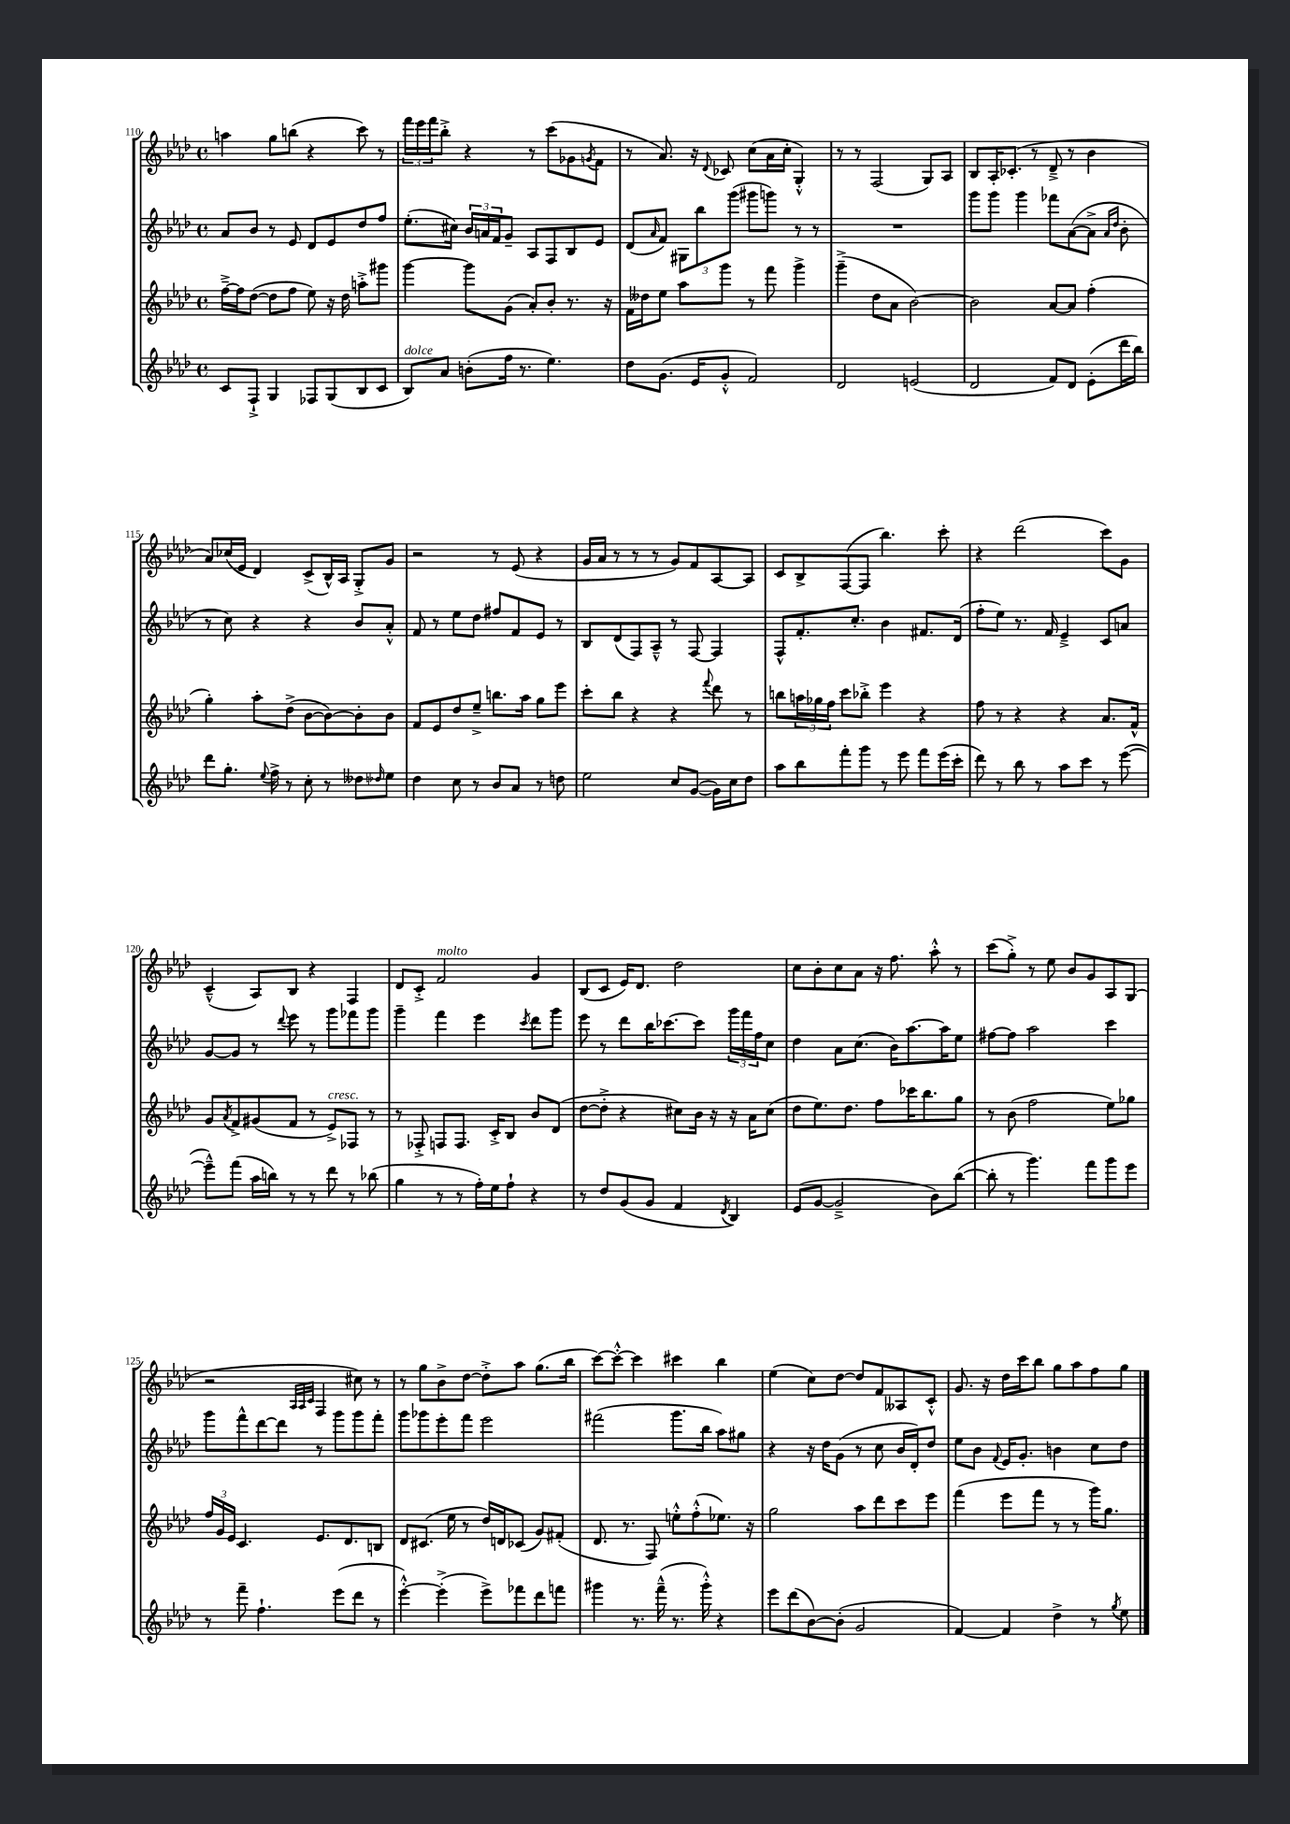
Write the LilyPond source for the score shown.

<<
\new StaffGroup <<
\new Staff = "s0" {
    \clef treble \key aes \major \defaultTimeSignature \time 4/4
    a''4 g''8 b''8( r4 c'''8) r8 |
    \tuplet 3/2 { f'''16 ees'''16 f'''16 } bes''8-.-> r4 r8 c'''8( ges'8 \acciaccatura { g'8 } f'8 |
    r8 aes'8.) r16 \appoggiatura { des'8 } ces'8 c''8( aes'16 c''16-. g4-.-^) |
    r8 r8 f2( g8) aes8 |
    bes8 aes16-. ces'8.-.( r8 des'8---> r8 bes'4 |
    aes'8) ces''16( ees'16 des'4) c'8->( bes16-^) aes16 g8-.-> g'8 |
    r2 r8 ees'8( r4 |
    g'16 aes'16 r8 r8 r8 g'8) f'8 aes8~ aes8 |
    c'8 bes8-> f8~( f8 bes''4.) c'''8-. |
    r4 des'''2( c'''8) g'8 |
    c'4---^( aes8) bes8 r4 f4 |
    des'8 c'8-.-> f'2^\markup { \italic "molto" } g'4 |
    bes8( c'8 ees'16) des'8. des''2 |
    c''8 bes'8-. c''8 aes'8 r16 f''8. aes''8-.-^ r8 |
    c'''8( g''8-.->) r8 ees''8 bes'8 g'8 aes8 g8( |
    r2 \grace { aes32 aes32 c'32 } f4 cis''8) r8 |
    r8 g''8 bes'8-> des''8~ des''8-.-> aes''8 g''8.( bes''16 |
    c'''8~) c'''8~-.-^ c'''4 cis'''4 bes''4 |
    ees''4( c''8) des''8~ des''8 f'8 aeses8 c'8-.-^ |
    g'8. r16 des''16 c'''16 bes''8 g''8 aes''8 f''8 g''8 \bar "|." |
}
\new Staff = "s1" {
    \clef treble \key aes \major \defaultTimeSignature \time 4/4
    aes'8 bes'8 r8 ees'8 des'8 ees'8 des''8 f''8 |
    ees''8.-.( cis''16) \tuplet 3/2 { bes'16 a'16 f'16 } g'8-- aes8 f8 bes8 ees'8 |
    des'8( \grace { aes'16 } f'8) \tuplet 3/2 { gis8 bes''8 g'''8( } gis'''8 g'''8) r8 r8 |
    R1 |
    g'''8 g'''8 g'''4 fes'''8 aes'8~( aes'8-> \grace { aes'16 des''16 } bes'8-. |
    r8 c''8) r4 r4 bes'8 aes'8-.-^ |
    f'8 r8 ees''8 des''8 fis''8 f'8 ees'8 r8 |
    bes8 des'8( f8) aes8---^ r8 f8~ f4 |
    f8-^ f'8.-. c''8.-. bes'4 fis'8. des'16( |
    f''8-. ees''8) r8. f'16 ees'4---> c'8 a'8 |
    g'8~ g'8 r8 \appoggiatura { des'''8 } ees'''8 r8 g'''8 fes'''8 g'''8 |
    g'''4-- f'''4 ees'''4 \acciaccatura { c'''8 } des'''8 g'''8 |
    ees'''8 r8 des'''8 bes''16 ces'''8.~ ces'''8 \tuplet 3/2 { g'''16 f'''16 f''16 } c''8 |
    des''4 aes'8 c''8.( bes'16) aes''8.~ aes''16 ees''8 |
    fis''8~ fis''8 aes''2 c'''4 |
    g'''8 f'''8-^ des'''8~ des'''8 r8 g'''8 g'''8 f'''8-. |
    g'''8 ges'''8 ees'''8-. f'''8 ees'''2 |
    fis'''2( g'''8. bes''16 aes''8) gis''8 |
    r4 r16 des''16 g'8( r8 c''8 bes'16 des'16-.) des''8 |
    ees''8 bes'8 \appoggiatura { f'8 } ees'16 g'8.-. b'4 c''8 des''8 \bar "|." |
}
\new Staff = "s2" {
    \clef treble \key aes \major \defaultTimeSignature \time 4/4
    f''16~---> f''16 des''8~( des''8 f''8 ees''8) r16 des''16 a''8-.-> gis'''8 |
    g'''4~ g'''8 g'8( aes'8-.) bes'8-. r8. r16 |
    f'16 deses''16 ees''8 aes''8 g'''8 r8 f'''8 g'''4-> |
    g'''4--->( des''8 aes'8 bes'2~) |
    bes'2 aes'8~ aes'8 f''4-.( |
    g''4-.) aes''8-. des''8->( bes'8~ bes'8~) bes'8-. bes'8 |
    f'8 ees'8 des''8 ees''8---> b''8. aes''16 g''8 ees'''8 |
    c'''8-. bes''8 r4 r4 \appoggiatura { f'''8 } des'''8 r8 |
    b''8 \tuplet 3/2 { a''16 ges''16 f''16 } c'''8 bes''8-.-> ees'''4 r4 |
    f''8 r8 r4 r4 aes'8. f'16-^ |
    g'8 \acciaccatura { aes'8 } f'8-> gis'8( f'8 r8 ees'8->^\markup { \italic "cresc." }) fes8 r8 |
    r8 fes8-.-> f8 f8. c'16-.-> bes8 bes'8 des'8( |
    des''8~ des''8-.-> r4 cis''8) bes'16 r16 r16 aes'16 cis''8( |
    des''8 ees''8.) des''8. f''8 ces'''16 bes''8. g''8 |
    r8 bes'8( f''2 ees''8) ges''8 |
    \tuplet 3/2 { f''16 g'16 ees'16 } c'4. ees'8. des'8. b8 |
    des'8 cis'8.( ees''16 r8 des''16) d'16 ces'8( g'8) fis'8-.( |
    des'8. r8. f8) e''8-.-^ f''8-.-^( ees''8.) r16 |
    g''2 aes''8 des'''8 c'''8 ees'''8 |
    f'''4( ees'''8 f'''8 r8 r8 g'''16) g''8. \bar "|." |
}
\new Staff = "s3" {
    \clef treble \key aes \major \defaultTimeSignature \time 4/4
    c'8 f8-!-> g4 fes8 g8( bes8 c'8 |
    bes8^\markup { \italic "dolce" }) aes'8 b'8-.( f''16 r8. ees''4.) |
    des''8 g'8.( ees'16 g'8-.-^ f'2) |
    des'2 e'2( |
    des'2 f'8) des'8 ees'8-.( des'''16 bes''16) |
    des'''8 g''8.-. \appoggiatura { ees''8 } f''16-> r8 c''8-. r8 deses''8 \grace { des''16 } ees''8 |
    des''4 c''8 r8 bes'8 aes'8 r8 d''8 |
    ees''2 c''8 g'8~( g'16) c''16 des''8 |
    aes''8 bes''8 f'''8-. g'''8 r8 ees'''8 f'''8 ees'''16( c'''16-. |
    des'''8) r8 bes''8 r8 aes''8 c'''8 r8 ees'''8~( |
    ees'''8---^) f'''8( aes''16 b''16) r8 r8 des'''8 r8 bes''8( |
    g''4 r8 r8 f''16-.) ees''16 f''8-! r4 |
    r8 des''8 g'8( g'8 f'4 \acciaccatura { des'8 } bes4) |
    ees'8( g'8~ g'2---> bes'8) bes''8~( |
    bes''8-. r8 g'''4.) f'''8 g'''8 ees'''8 |
    r8 f'''8-- f''4.-! ees'''8( des'''8 r8 |
    ees'''4~-.-^) ees'''4-.->( ees'''8->) fes'''8 des'''8 f'''8 |
    gis'''4 r8. f'''16---^( r8. gis'''16-.-^) r4 |
    ees'''8 des'''8( bes'8~) bes'8-.( g'2 |
    f'4~) f'4 des''4-> r8 \acciaccatura { g''8 } ees''8 \bar "|." |
}
>>
>>
\layout { \context { \Score currentBarNumber = #110 } }
